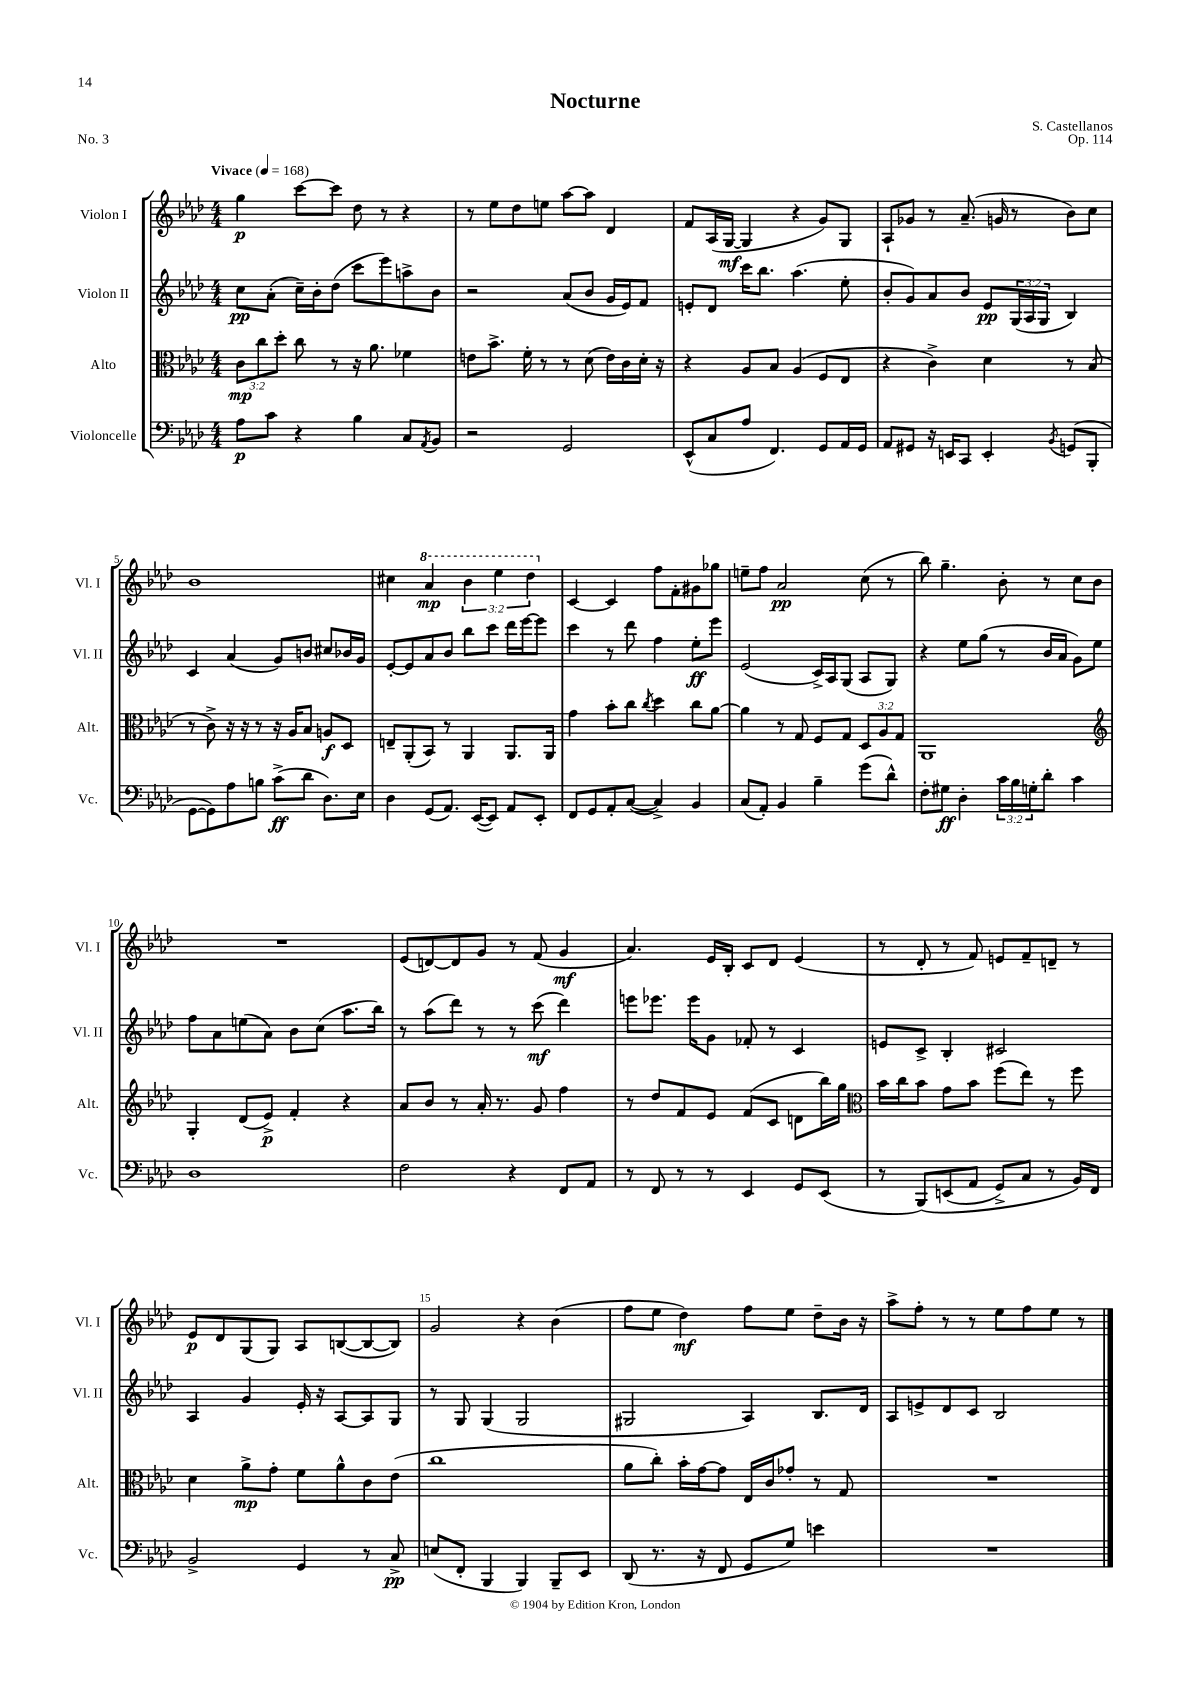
\header { title = "Nocturne" composer = "S. Castellanos" opus = "Op. 114" piece = "No. 3" }
<<
\new StaffGroup <<
\new Staff = "s0" \with { instrumentName = "Violon I" shortInstrumentName = "Vl. I" } {
    \clef treble \key aes \major \numericTimeSignature \time 4/4 \override Staff.TupletNumber.text = #tuplet-number::calc-fraction-text \tempo "Vivace" 4 = 168
    g''4\p c'''8~ c'''8 des''8 r8 r4 |
    r8 ees''8 des''8 e''8 aes''8~ aes''8 des'4 |
    f'8 aes16( g16~\mf g4 r4 g'8) g8 |
    aes8-! ges'8 r8 aes'8.--( g'16 r8 bes'8) c''8 |
    bes'1 |
    cis''4 \ottava #1 aes''4\mp \tuplet 3/2 { bes''4 ees'''4 des'''4 \ottava #0 } |
    c'4~ c'4 f''8 f'8-. gis'8 ges''8 |
    e''8-- f''8 aes'2\pp c''8( r8 |
    bes''8) g''4.-- bes'8-. r8 c''8 bes'8 |
    R1 |
    ees'8( d'8~) d'8 g'8 r8 f'8( g'4\mf |
    aes'4.) ees'16 bes16-. c'8 des'8 ees'4( |
    r8 des'8-. r8 f'8) e'8 f'8-- d'8-- r8 |
    ees'8\p des'8 g8( g8) aes8 b8~( b8~ b8) |
    g'2 r4 bes'4( |
    f''8 ees''8 des''4\mf) f''8 ees''8 des''8-- bes'16 r16 |
    aes''8-> f''8-. r8 r8 ees''8 f''8 ees''8 r8 \bar "|." |
}
\new Staff = "s1" \with { instrumentName = "Violon II" shortInstrumentName = "Vl. II" } {
    \clef treble \key aes \major \numericTimeSignature \time 4/4 \override Staff.TupletNumber.text = #tuplet-number::calc-fraction-text
    c''8\pp aes'8-.( c''16--) bes'16-. des''8( c'''8 ees'''8) a''8-> bes'8 |
    r2 aes'8( bes'8 g'16 ees'16) f'8 |
    e'8-. des'8 c'''16 bes''8. aes''4.( ees''8-. |
    bes'8-. g'8) aes'8 bes'8 ees'8\pp \tuplet 3/2 { g16( aes16 g16 } bes4) |
    c'4 aes'4( g'8) b'8 cis''8 bes'16 g'16 |
    ees'8~-. ees'8 aes'8 bes'8 bes''8 c'''8 des'''16 ees'''16~ ees'''8 |
    c'''4 r8 des'''8 f''4 ees''8-.\ff ees'''8 |
    ees'2( c'16->) aes16 g8( aes8 g8) |
    r4 ees''8 g''8( r8 bes'16 aes'16 g'8) ees''8 |
    f''8 aes'8 e''8( aes'8) bes'8 c''8( aes''8. bes''16) |
    r8 aes''8( des'''8) r8 r8 c'''8\mf( des'''4) |
    e'''8 ees'''8. ees'''16 g'8 fes'8-. r8 c'4 |
    e'8 c'8-> bes4-. cis'2 |
    aes4 g'4 ees'16-. r16 aes8~ aes8 g8 |
    r8 g8 g4( g2 |
    gis2 aes4) bes8. des'16 |
    aes8 e'8-> des'8 c'8 bes2 \bar "|." |
}
\new Staff = "s2" \with { instrumentName = "Alto" shortInstrumentName = "Alt." } {
    \clef alto \key aes \major \numericTimeSignature \time 4/4 \override Staff.TupletNumber.text = #tuplet-number::calc-fraction-text
    \tuplet 3/2 { c'8\mp c''8 des''8-. } c''8 r8 r16 aes'8. fes'4 |
    e'8 bes'8.-> f'16-. r8 r8 des'8( e'16) c'16 des'16-. r16 |
    r4 aes8 bes8 aes4( f8 ees8 |
    r4 c'4->) des'4 r8 bes8( |
    r8 c'8->) r16 r16 r8 r16 aes16 bes8 a8\f des8 |
    e8-- aes,8-.( bes,8) r8 aes,4 aes,8. aes,16 |
    g'4 bes'8-. c''8 \acciaccatura { c''8 } des''4 c''8 aes'8~ |
    aes'4 r8 g8 f8 g8 \tuplet 3/2 { des8 aes8 g8 } |
    aes,1 |
    \clef treble g4-. des'8( ees'8->\p) f'4-. r4 |
    aes'8 bes'8 r8 aes'16-. r8. g'8 f''4 |
    r8 des''8 f'8 ees'8 f'8( c'8 d'8 bes''16) g''16 |
    \clef alto bes'16 c''16 bes'8 g'8 bes'8 f''8( ees''8) r8 f''8 |
    des'4 aes'8->\mp g'8-. f'8 aes'8-^ c'8 ees'8( |
    c''1 |
    aes'8 c''8-.) bes'16-. g'16~ g'8 ees16 c'16 ges'8-. r8 g8 |
    R1 \bar "|." |
}
\new Staff = "s3" \with { instrumentName = "Violoncelle" shortInstrumentName = "Vc." } {
    \clef bass \key aes \major \numericTimeSignature \time 4/4 \override Staff.TupletNumber.text = #tuplet-number::calc-fraction-text
    aes8\p c'8 r4 bes4 c8 \acciaccatura { aes,8 } bes,8 |
    r2 g,2 |
    ees,8-^( c8 aes8 f,4.) g,8 aes,16 g,16 |
    aes,8 gis,8 r16 e,16 c,8 e,4-. \acciaccatura { bes,8 } g,8( bes,,8-. |
    g,8~ g,8) aes8 b8 c'8->\ff( des'8 des8.) ees16 |
    des4 g,8( aes,8.) ees,16~( ees,8) aes,8 ees,8-. |
    f,8 g,8 aes,8-. c8~( c4->) bes,4 |
    c8( aes,8-.) bes,4 bes4-- g'8( des'8-^) |
    f8-. gis8\ff des4-. \tuplet 3/2 { c'16 bes16 g16-. } des'8-. c'4 |
    des1 |
    f2 r4 f,8 aes,8 |
    r8 f,8 r8 r8 ees,4 g,8 ees,8( |
    r8 bes,,8)\( e,8( aes,8 g,8->) c8 r8 bes,16\) f,16 |
    bes,2-> g,4 r8 c8->\pp |
    e8( f,8-. bes,,4 bes,,4) bes,,8-- ees,8 |
    des,8( r8. r16 f,8 g,8 g8) e'4 |
    R1 \bar "|." |
}
>>
>>
\layout { \context { \Score \override BarNumber.break-visibility = ##(#f #t #t) barNumberVisibility = #(every-nth-bar-number-visible 5) } }
